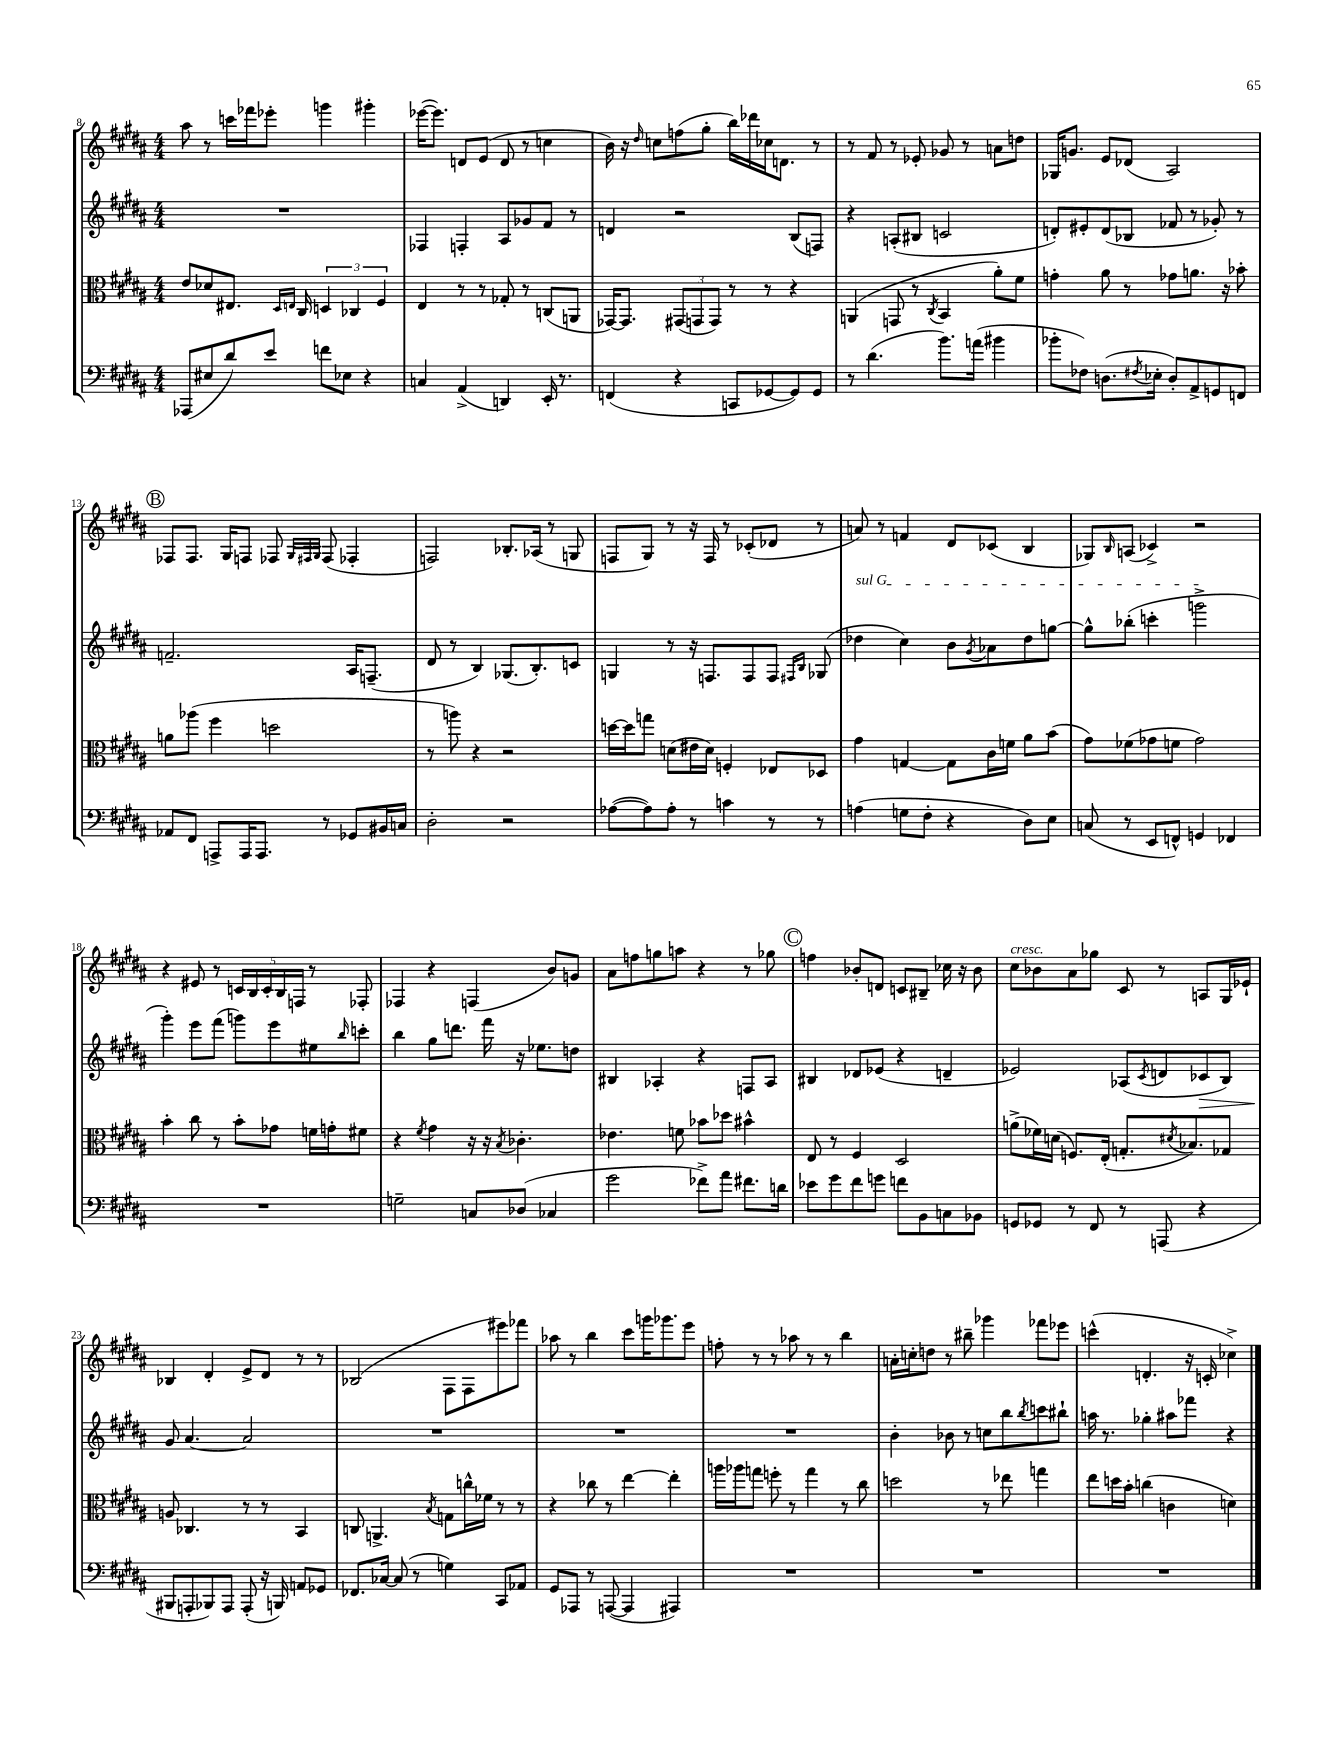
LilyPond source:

<<
\new StaffGroup <<
\new Staff = "s0" {
    \clef treble \key b \major \numericTimeSignature \time 4/4
    ais''8 r8 c'''16 fes'''16 ees'''8-. g'''4 gis'''4-. |
    ees'''16~( ees'''8.) d'8 e'8( d'8 r8 c''4 |
    b'16) r16 \grace { dis''16 } c''8 f''8( gis''8-. b''16) des'''16 ces''16 d'8. r8 |
    r8 fis'8 r8 ees'8-. ges'8 r8 a'8 d''8 |
    ges16 g'8. e'8 des'8( ais2) |
    \mark \markup { \circle "B" } fes8 fes8. gis16 f8 fes8 \grace { gis32 fis32 gis32 } fis8( fes4-. |
    f2) bes8.-. aes16( r8 g8 |
    f8 gis8) r8 r16 f16 r8 ces'8-.( des'8 r8 |
    a'8) r8 f'4 dis'8 ces'8( b4 |
    ges8) \grace { b16 } a8( ces'4->) r2 |
    r4 eis'8 r8 \tuplet 5/4 { c'16 b16 c'16-. b16 f16 } r8 fes8-. |
    fes4 r4 f4( b'8) g'8 |
    ais'8 f''8 g''8 a''8 r4 r8 ges''8 |
    \mark \markup { \circle "C" } f''4 bes'8-. d'8 c'8 bis8-- ces''16 r16 bes'8 |
    cis''8^\markup { \italic "cresc." } bes'8 ais'8 ges''8 cis'8 r8 a8 gis16 ees'16-! |
    bes4 dis'4-. e'8-> dis'8 r8 r8 |
    bes2( fis8 fis8 eis'''8) fes'''8 |
    aes''8 r8 b''4 cis'''8 g'''16 ges'''8. e'''8 |
    f''8-. r8 r8 aes''8 r8 r8 b''4 |
    a'16-. c''16-. d''8 r8 bis''8-- ges'''4 fes'''8 ees'''8 |
    c'''4-^( d'4.-. r16 c'16-. ces''4->) \bar "|." |
}
\new Staff = "s1" {
    \clef treble \key b \major \numericTimeSignature \time 4/4
    R1 |
    fes4 f4-. ais8 ges'8 fis'8 r8 |
    d'4 r2 b8( f8) |
    r4 a8-.( bis8 c'2 |
    d'8-.) eis'8-. d'8( bes8 fes'8 r8 ges'8-.) r8 |
    \mark \markup { \circle "B" } f'2.-- ais16 f8.--( |
    dis'8 r8 b4) ges8.( b8.-.) c'8 |
    g4 r8 r16 f8. f8 f8 \grace { fis16 b16 } ges8( |
    \once \override TextSpanner.bound-details.left.text = \markup { \italic "sul G" } des''4\startTextSpan cis''4) b'8 \acciaccatura { gis'8 } aes'8 des''8 g''8~ |
    g''8-^ bes''8-.( c'''4-. g'''2->\stopTextSpan |
    gis'''4-.) e'''8 fis'''8( g'''8) e'''8 eis''8 \grace { b''16 } c'''8-. |
    b''4 gis''8 d'''8. fis'''16 r16 ees''8. d''8 |
    bis4 aes4-. r4 f8 aes8 |
    \mark \markup { \circle "C" } bis4 des'8 ees'8( r4 d'4-- |
    ees'2) aes8( \acciaccatura { cis'8 } d'8 ces'8\> b8) |
    gis'8\! ais'4.~ ais'2 |
    R1 |
    R1 |
    R1 |
    b'4-. bes'8 r8 c''8 b''8 \acciaccatura { b''8 } c'''8 bis''8-! |
    a''16 r8. ges''4-. ais''8 fes'''8 r4 \bar "|." |
}
\new Staff = "s2" {
    \clef alto \key b \major \numericTimeSignature \time 4/4
    e'8 des'8 eis8. \grace { dis16 e16 } cis16 \tuplet 3/2 { d4 ces4 fis4 } |
    e4 r8 r8 ges8-. r8 c8( a,8 |
    ges,16~) ges,8. \tuplet 3/2 { gis,8( g,8 g,8) } r8 r8 r4 |
    a,4( g,8 r8 \acciaccatura { cis8 } b,4 ais'8-.) fis'8 |
    g'4-. ais'8 r8 ges'8 a'8. r16 bes'8-. |
    \mark \markup { \circle "B" } a'8 aes''8( fis''4 d''2 |
    r8 a''8) r4 r2 |
    d''16~ d''16 g''8 d'8( eis'16 d'16) f4-. ees8 des8 |
    gis'4 g4~ g8 cis'16 f'16 ais'8 b'8( |
    gis'8) fes'8( ges'8 f'8 ges'2) |
    b'4-. cis''8 r8 b'8-. ges'8 f'16 g'16-. fis'8 |
    r4 \acciaccatura { fis'8 } gis'4 r16 r16 \acciaccatura { b8 } ces'4.-. |
    ees'4. f'8 bes'8 des''8 bis'4-^ |
    \mark \markup { \circle "C" } e8 r8 fis4 dis2 |
    a'8->( fes'16) d'16( f8.) e16-.( g8.-. \acciaccatura { dis'8 } bes8.) ges8 |
    a8 ces4. r8 r8 b,4 |
    c8 a,4.-> \acciaccatura { b8 } g8 c''16-^ fes'16 r8 r8 |
    r4 ces''8 r8 e''4~ e''4-. |
    a''16 aes''16 g''8 f''8-. r8 g''4 r8 cis''8 |
    d''2 r8 ees''8 g''4 |
    e''8 d''16 b'16-. c''4( c'4 d'4) \bar "|." |
}
\new Staff = "s3" {
    \clef bass \key b \major \numericTimeSignature \time 4/4
    aes,,8( eis8 dis'8) e'8 f'8 ees8 r4 |
    c4 ais,4->( d,4) e,16-. r8. |
    f,4( r4 c,8 ges,8~ ges,8) ges,8 |
    r8 dis'4.( b'8.) a'16( bis'4 |
    bes'8-. fes8) d8.( \acciaccatura { fis8 } ees16-. d8-.) ais,8-> g,8 f,8 |
    \mark \markup { \circle "B" } aes,8 fis,8 a,,8-> a,,16 a,,8. r8 ges,8 bis,16 c16 |
    dis2-. r2 |
    aes8~( aes8) aes8-. r8 c'4 r8 r8 |
    a4( g8 fis8-. r4 dis8) e8 |
    c8( r8 e,8 f,8-^) g,4 fes,4 |
    R1 |
    g2-- c8 des8( ces4 |
    gis'2 fes'8->) ais'8 fis'8. d'16 |
    \mark \markup { \circle "C" } ees'8 gis'8 fis'8 g'8 f'8 b,8 c8 bes,8 |
    g,8 ges,8 r8 fis,8 r8 a,,8( r4 |
    bis,,8 a,,8-. bes,,8) a,,8 a,,8-.( r16 b,,16) a,8 ges,8 |
    fes,8. ces16~ ces8( r8 g4) cis,8 aes,8 |
    gis,8 aes,,8 r8 a,,8~( a,,4 ais,,4) |
    R1 |
    R1 |
    R1 \bar "|." |
}
>>
>>
\layout { \context { \Score currentBarNumber = #8 } }
